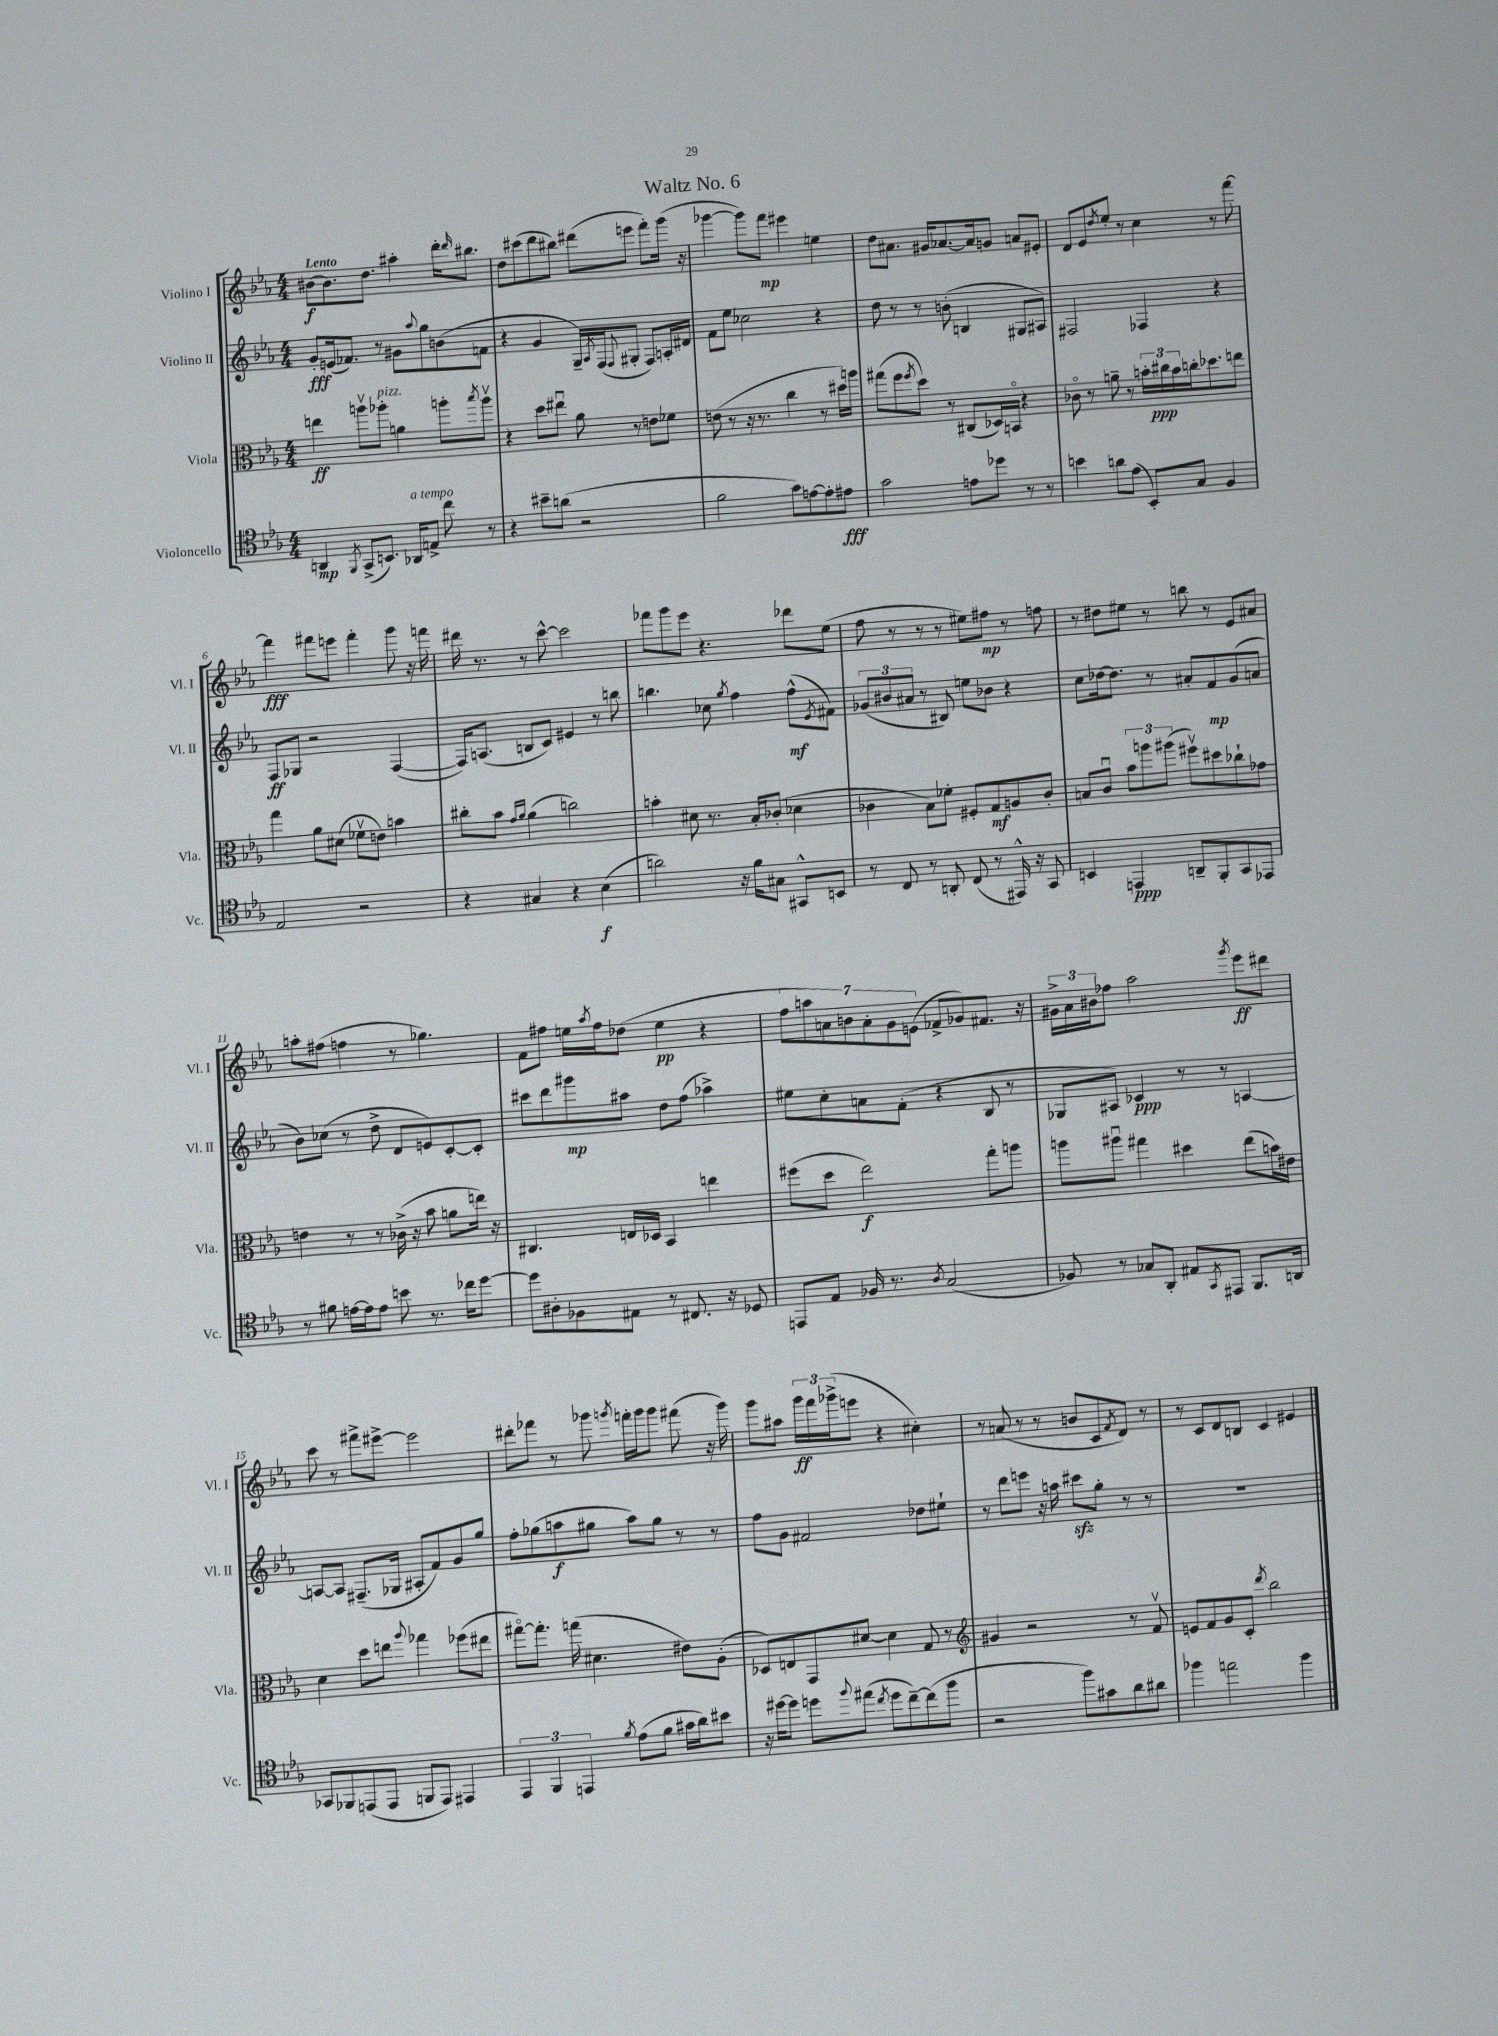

**kern	**kern	**kern	**kern
*staff4	*staff3	*staff2	*staff1
*clefC4	*clefC3	*clefG2	*clefG2
*k[b-e-a-]	*k[b-e-a-]	*k[b-e-a-]	*k[b-e-a-]
*M4/4	*M4/4	*M4/4	*M4/4
4AA	4ee	8g'	[8b#
.	.	(16e	8.b#]
.	.	8.f-)	.
8qFF	.	.	.
(8GG^	8aav	.	.
.	.	.	8.dd
8.BB)	8aa-'	8r	.
.	4a	8g#	4aa#'
16AA-	.	.	.
.	.	8qqaa-	.
8E^	.	8gg	.
8cc	8aa'	(8b	16ddd'
.	.	.	16qqddd
.	.	.	8.bb#
.	8qbb-	.	.
8r	8aav	8f	.
=	=	=	=
4r	4r	4r	8dd
.	.	.	(8ccc#
8b#~	8dd	4g	8ddd
(8a	8ee#u	.	8bb#)
2r	8a-	16G~)	(8ddd#
.	.	8qA-	.
.	.	(16F	.
.	.	8qqF	.
.	8r	8G#'	8eee
.	8e	8F)	8fff')
.	8f-	16A'	(16ggg
.	.	16d#	16r
=	=	=	=
2f	(8e	8f	[4ggg-
.	8r	8ee-	.
.	16r	2cc-	8ggg-])
.	8.r	.	.
.	.	.	8fff
8g)	4cc	.	4eee#
[8e	.	.	.
8e']	8r	4r	4ee
8e#	16dd#)	.	.
.	16aa	.	.
=	=	=	=
2g	(8gg#	8dd	8dd
.	8ff	8r	8.a#
.	8qff	.	.
.	8dd)	8r	.
.	.	.	16g#
.	8r	(8b'	[8.a-
8e	(8C#	4B	.
.	.	.	16a-]
8dd-	16D-)	.	8g
.	16BBo	.	.
8r	4r	8G#	8a
8r	.	8A#)	8e#'
=	=	=	=
4b	8c-o	2F#	8d
.	8r	.	8e-
.	.	.	8qdd
8a	8a~	.	8ee-'
(8e-	8r	.	8r
8BB-')	24b'	4F-	4cc
.	24cc#	.	.
.	24b	.	.
8G	16cc'	.	.
.	8.dd-	.	.
4F	.	4r	8r
.	8ee	.	[8fff
=	=	=	=
2E-	4gg	8F	4fff]
.	.	8G-	.
.	8a-	2r	8fff#
.	(8d#	.	8eee
2r	8f-v	.	4fff#'
.	8e)	.	.
.	4b	([4F	8ggg
.	.	.	16r
.	.	.	16fff
=	=	=	=
4r	8cc#'	16F])	16ddd#
.	.	(8.A	8.r
.	8b-	.	.
.	16qqg	.	.
.	16qqa-	.	.
4G#	(4a-	8B	8r
.	.	8c)	[8ccc^^
4r	2cc)	4e#	2ccc]
(4B-	.	8r	.
.	.	8bb	.
=	=	=	=
2a)	4b'	4.bb	8fff-
.	.	.	8ggg
.	8d#	.	8eee-
.	8.r	8cc-	4.r
.	.	8qgg	.
16r	.	4ff	.
16f	16B-'	.	.
8G#	(8c-'	.	.
8GG#^^	4d-	(8ff^^	8ddd-
.	.	8qe-	.
8BB	.	8f#)	(8ee-
=	=	=	=
8r	4c-	(12g-	8ff
.	.	12b#	.
8C	.	.	8r
.	.	12a#	.
8r	8B-)	8r	8r
8AA'	8f-'	8B#)	8r
(8C	8F#'	8ee	8ee#)
8r	8G	8b-	8ff#
16EE#^^)	8A	4r	8r
16r	.	.	.
8GG	8c-'	.	8ff
=	=	=	=
4BB	8B	8cc	8r
.	8cu	[16dd-	8dd#
.	.	8.dd-]	.
4EE	12b-	.	8ee#
.	12aa	.	.
.	.	8r	8r
.	(12aa#	.	.
8AA~	8ff#v)	8a#'	8bb
8FF'	8dd#	8f	8r
8GG	8cc-`	(8g	8e-
8EE-	8g-	8a	8a#
=	=	=	=
8r	4e	8b-)	8aa'
8f#	.	(8cc-	(8ff#
[16e	8r	8r	4ff
16e]	.	.	.
8e	8r	8dd^	.
8b	(16c-^	8d	8r
.	16r	.	.
8.r	8b-	8e)	4.gg-)
.	8a	[8c'	.
16cc-	.	.	.
[8dd	16ee)	8c']	.
.	16r	.	.
=	=	=	=
8dd]	4.C#	8ccc#	8f
8A#'	.	8ddd	8ff#
8F-	.	8ggg#	16ee
.	.	.	8qaa-
.	.	.	16ff#
8E#	16E	8aa#	(8dd-
.	16D-	.	.
8r	4BB-	8dd	4ee
8.C#	.	(8ff	.
.	4ee	4aa-^)	4r
16r	.	.	.
8D-	.	.	.
=	=	=	=
8EE	(8ff#	8ee#	14ff
.	.	.	14aa)
8E-	8dd	8cc'	.
.	.	.	14a
.	.	.	14b
16F-	2ee-)	8a	.
.	.	.	14a'
8.r	.	.	.
.	.	.	14g
.	.	(8f'	.
.	.	.	(14e
8qA-	.	.	.
(2G	.	4r	8f-^
.	.	.	8g-)
.	8gg'	8B-	8.f#
.	8aa	8r	.
.	.	.	16r
=	=	=	=
8F-)	8aa	8G-	24g#^
.	.	.	24a-
.	.	.	24b#
8r	8aa#u	8A#)	8ff-
8G-	4gg#	4c-	2aa-
8AA-'	.	.	.
8E#	4dd#	8r	.
8qGG	.	.	.
8EE#	.	8r	.
.	.	.	8qggg
8.FF	(8ee-	[4A	8eee-
.	16b)	.	8ddd#
16AA	16e#	.	.
=	=	=	=
8GG-	4d	8A_	8ccc
8FF-	.	8A]	8r
(8EE	8dd	(8.F#~	8fff#^
8EE	8ee	.	[8eee#^
.	.	16G-	.
.	8qqaa-	.	.
8FF	4gg-	8A#'	2eee#]
8EE)	.	8f)	.
4EE#	(8ff-	8g	.
.	8ee#	8gg	.
=	=	=	=
6EE-	[8gg#o)	8ff'	8ddd#'
.	8.gg#']	(8gg-	8fff-
6FF	.	.	.
.	.	8aa	8r
.	(16gg	.	.
6EE	.	.	.
.	4.d#	8gg#	8ggg-
8qf	.	.	8qggg
(8e-	.	8aa)	16fff'
.	.	.	16ggg
8f	.	8gg#	8ggg
16g#	8e#)	8r	(8fff#
16a-)	.	.	.
8b#	(8A-'	8r	16r
.	.	.	16ggg)
=	=	=	=
16r	8D-)	8ff	8ggg
[16dd#	.	.	.
8dd#]	8E	8g	8aa#
8dd	8GG	2f#	24ggg
.	.	.	24fff
.	.	.	(24ggg-^
8qqff	.	.	.
(8ee#	[8d#	.	8eee
8qcc	.	.	.
8dd	4d#]	.	4r
[8cc~)	.	.	.
(8cc]	8G	8dd-	4cc#')
8ff	8r	8ee#`	.
=	=	=	=
*	*clefG2	*	*
2r	4g#	8r	8r
.	.	8ddd	(8a
.	2r	8eee	8r
.	.	16r	8r
.	.	16aa	.
8ff)	.	8ccc#	8b
8g#	.	8gg'	8c
.	.	.	8qf
8a-	8r	8r	8d)
8a#	8fv	8r	8r
=	=	=	=
4ff-	8e	1r	8r
.	8f	.	8c
2ee	8g	.	8d
.	8c'	.	8B
.	8qddd	.	.
.	2bb-	.	4c
4ff-	.	.	4e#
==	==	==	==
*-	*-	*-	*-
